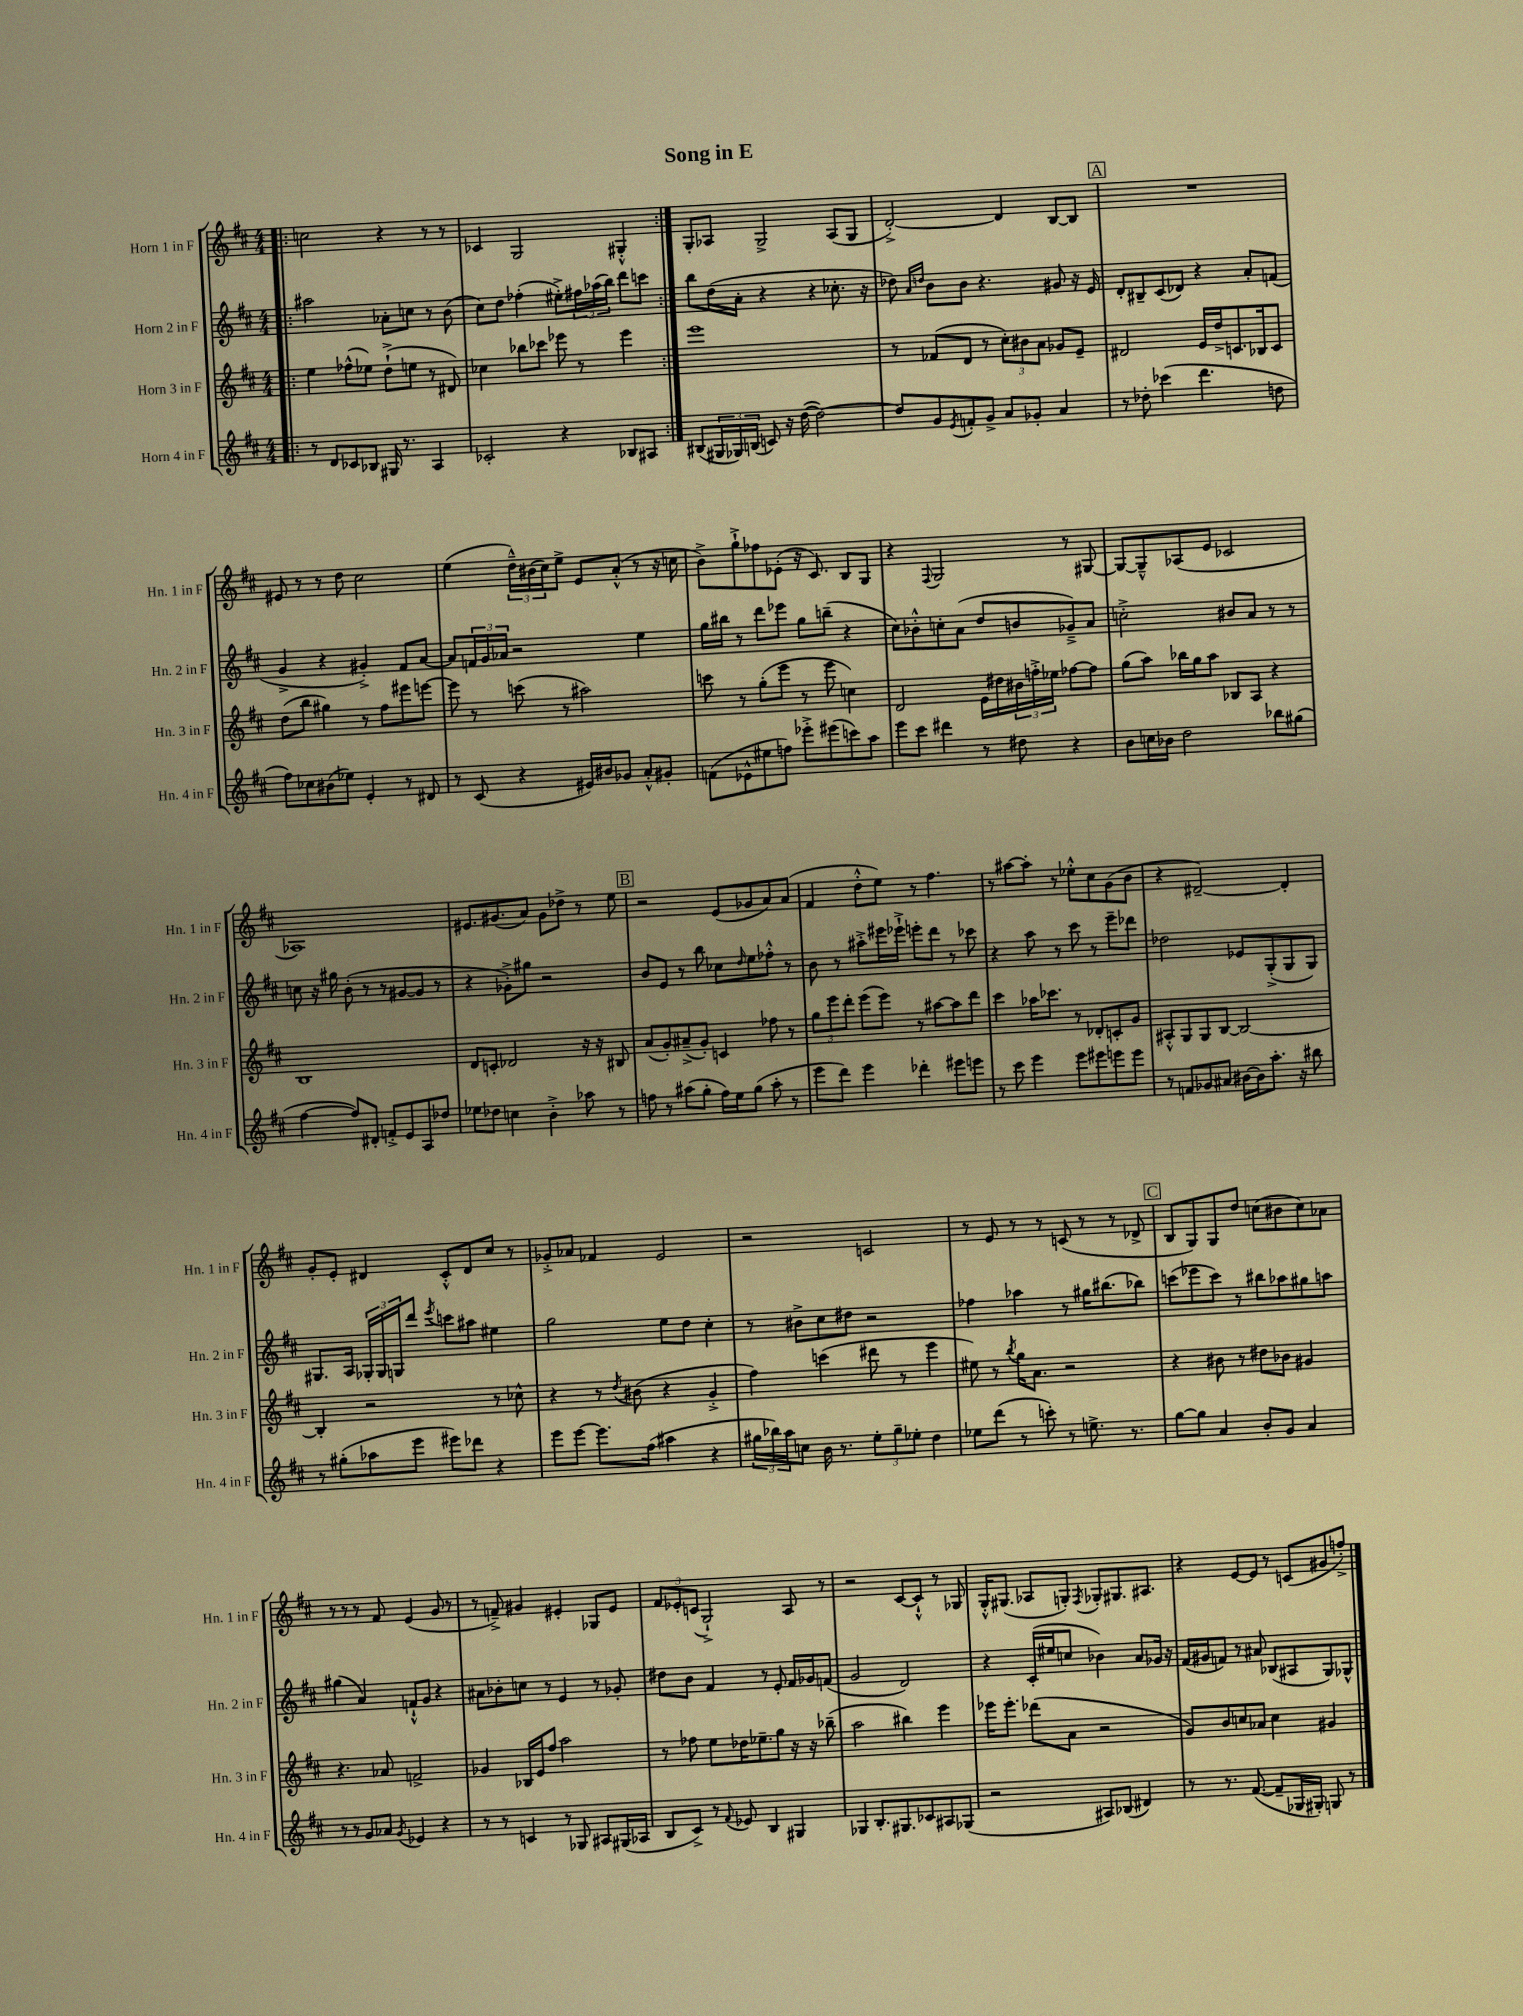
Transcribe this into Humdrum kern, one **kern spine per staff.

**kern	**kern	**kern	**kern
*part4	*part3	*part2	*part1
*staff4	*staff3	*staff2	*staff1
*I"Horn 4 in F	*I"Horn 3 in F	*I"Horn 2 in F	*I"Horn 1 in F
*I'Hn. 4 in F	*I'Hn. 3 in F	*I'Hn. 2 in F	*I'Hn. 1 in F
*clefG2	*clefG2	*clefG2	*clefG2
*k[f#c#]	*k[f#c#]	*k[f#c#]	*k[f#c#]
*M4/4	*M4/4	*M4/4	*M4/4
=1!|:	=1!|:	=1!|:	=1!|:
8r	4ee\	2aa#X\	2ccn\
8d/L	.	.	.
8c-X/	(8ff-X^^\L	.	.
8B-X/J	8ee-X\J)	.	.
16G#X/	(8dd`^\L	8a-X'\L	4r
8.r	.	.	.
.	8een\J	8ccn\J	.
4A/	8r	8r	8r
.	8d#X/)	(8b\	8r
=2	=2	=2	=2
2c-X'/	4cc-X\	8cc#\L)	4c-X/
.	.	8dd\J	.
.	8bb-X\L	(4ff-X'\	2G/
.	8ccc-X\J	.	.
4r	8eee-X\	8ee#X'^\L)	.
.	8r	24ff#X\L	.
.	.	(24aa-X\	.
.	.	24bb\JJ)	.
8B-X/L	4eee-\	8ddd\L	4G#X'^^/
8A#X/J	.	8cccn\J	.
=3:|!	=3:|!	=3:|!	=3:|!
(8B#X/L	1eee	8bb\L	8G'/L
24G#X/L	.	(16dd\L	8A-X/J
24G-X/)	.	.	.
.	.	16a'\JJ	.
(24Bn/JJ	.	.	.
8cn/)	.	4r	2G^/
16r	.	.	.
([16dd\	.	.	.
2dd\_)	.	4r	.
.	.	8.cc-X'\	(8A-/L
.	.	.	8G/J
.	.	16r	.
=4	=4	=4	=4
8dd/L]	8r	8dd-X\)	[2d'^/)
.	.	16qqa/LL	.
.	.	16qqddn/JJ	.
8g/	(8f-X/L	8b\L	.
8qe/	.	.	.
8fn'/	8d/J	8b\J	.
8g^/J	8r	4.r	.
8a/L	12cc#'\L)	.	4d/]
.	12b#X\	.	.
8g-X'/J	.	.	.
.	12a\J	.	.
4a/	8g-X/L	8g#X/	[8B/L
.	8e~/J	16r	8B/J]
.	.	16e/	.
!!LO:REH:place=s1:t=A
=5	=5	=5	=5
8r	2d#X/	8d'/L	1r
8dd-X'\	.	8B#X~/	.
(4ccc-X\	.	(8c#/	.
.	.	8d-X/J)	.
4.ddd\	16e/LL	4r	.
.	16dd^/J	.	.
.	8.cn/	.	.
.	.	8a'/L	.
.	16B-X/k	.	.
8ddn\	8c/J	(8fn/J	.
!!LO:LB:g=z
=6	=6	=6	=6
8ff#\L)	(8dd\L	4g^/	8e#X/
8cc-X\	8bb\J	.	8r
(8b#X\	4gg#X\)	4r	8r
8ee-X\J)	.	.	8dd\
4e'/	8r	4g#X'^/)	2cc#\
.	8ff#\L	.	.
8r	8eee#X\	8f#/L	.
8d#X/	[8eeen\J	[8a/J	.
=7	=7	=7	=7
8r	8eee\]	8a/L]	(4ee\
(8c#/	8r	24fn/L	.
.	.	24g/	.
.	.	24a-X/JJ	.
4r	(8cccn\	2r	24dd~^^\LL)
.	.	.	(24b#X\
.	.	.	24cc#\J)
.	8r	.	8ee^\J
16e#X/LL)	2aa#X\)	.	8e/L
16b#X/J	.	.	.
8g-X/J	.	.	(8a'^^/J
8a'^^/L	.	4ee\	8r
8g#X'/J	.	.	16r
.	.	.	16ccn\
=8	=8	=8	=8
(8fn\L	8cccn\	16gg\LL	8b^\L)
.	.	16bb#X\JJ	.
8e-X^^\	8r	8r	8gg`^\
8ee#X\	(8gg'\L	8ddd\L	8ff-X\
8ffn\J)	8eee\J	8eee-X\J	(8e-X'\J
8eee-X'^\L	8r	8gg\L	16r
.	.	.	8.c#/)
(8eee#X\	8eee\	(8bbn~\J	.
8cccn\)	4ccn\)	4r	8B/L
8aa\J	.	.	8G/J
=9	=9	=9	=9
8eee\L	2d/	8cc#\L)	4r
8ccc#\J	.	8b-X'^^\	.
.	.	.	8qqF#/
4ddd#X\	.	8ccn'\	2G/
.	.	(8a\J	.
8r	16e\LL	8dd/L	.
.	16dd#X\	.	.
8dd#X\	24b#X\	8bn/	.
.	24ffn'^\	.	.
.	24ee-X\JJ	.	.
4r	[8ff-X\L	8g-X~^/)	8r
.	8ff-\J]	8a/J	[8G#X/
=10	=10	=10	=10
8b\L	(8gg\L	2ccn'^\	8G#/L_
16ccn\L	8aa\J)	.	8G#~^^/]
16b-X\JJ	.	.	.
2dd\	16bb-X\LL	.	(8A-X/
.	16gg\J	.	.
.	8aa\J	.	8e/J
.	8B-X/L	8b#X/L	2c-X/
.	8A/J	8a/J	.
8bb-X\L	4r	8r	.
(8gg#X\J	.	8r	.
!!LO:LB:g=z
=11	=11	=11	=11
[4ff#\	1B	8ccn\	1A-X)
.	.	16r	.
.	.	16gg#X\	.
8ff#/L])	.	(8b'\	.
8d#X'/J	.	8r	.
8fn'^/L	.	8r	.
8e/	.	[8g#X/L	.
8A/	.	8g#/J]	.
8dd-X/J	.	8r	.
=12	=12	=12	=12
8ee-X\L	8d/L	4r	8.e#X/L
8dd-X\J	8cn'/J	.	.
.	.	.	(8.g#X/
4ccn\	2d-X/	8g-X'^\L)	.
.	.	8gg#X\J	8a/J)
4b'^\	.	2r	8g#\L
.	.	.	8dd-X^\J
8aa-X\	16r	.	8r
.	16r	.	.
8r	8B#X/	.	8ee\
!!LO:REH:place=s1:t=B
=13	=13	=13	=13
8ffn\	(8a/L	8b/L	2r
8r	8g'/)	8e/J	.
(8aa#X\L	(8a#X~^/	8r	.
8gg'\J	8g'/J)	8bb\	.
16ff\LL)	4cn/	8cc-X\L	(8e/L
16ee\J	.	.	.
.	.	16qqdd/	.
(8gg\J	.	8ee\	8g-X/
8aa#'\	8ff-X\	8ff-X'^^\J	8a/)
8r	8r	8r	(8a/J
=14	=14	=14	=14
8eee\L	12gg\L	8b\	4f#/
.	12eee\	.	.
8ddd\J)	.	8r	.
.	12ddd'\J	.	.
4eee\	(8eee\L	8aa#X'^\L	8dd'^^\L
.	8eee\J)	16eee#X\L	8ee\J)
.	.	16eee-X`^\JJ	.
4ddd-X'\	8r	8eeen'\L	8r
.	[8aa#X\L	8ddd\J	4.ff#\
8eee#X\L	8aa#\]	8r	.
8eeen\J	8ddd\J	8ccc-X\	.
=15	=15	=15	=15
8r	4ccc#\	4r	8r
8ccc#\	.	.	[8aa#X\L
4eee\	16aa-X\KL	8aa\	8aa#'\J]
.	8.ccc-X\J	.	.
.	.	8r	8r
8eee\L	8r	8ccc#\	8ee-X'^^\L
8eee#X\	8d-X'/L	8r	8cc#\
8eeen\	8cn'/	8eee~\L	(8g\
8eee\J	8g/J	8ddd-X\J	8b\J
=16	=16	=16	=16
8r	8A#X'^^/L	2dd-X\	4r
8fn/L	8G/	.	.
8g-X/	8G/	.	[2d#X~/)
8a#X/J	[8B/J	.	.
[16b#X\LL	2B/_	8e-X/L	.
16b#\J]	.	.	.
8.aa'\J	.	(8G'^/	.
.	.	8G/	4d#'/]
16r	.	.	.
8bb#X\	.	8G/J)	.
!!LO:LB:g=z
=17	=17	=17	=17
8r	4B'/]	8.G#X/L	8g'/L
(8gg#X'\L	.	.	8e'/J
.	.	16A/Jk	.
8aa-X\	2r	24G-X'/LL	4d#X/
.	.	24G-/	.
.	.	24Gn/J	.
8eee\J	.	8ddd/J	.
.	.	8qeee/	.
8eee#X\L)	.	8cccn\L	8c#'^^/L
8ddd-X\J	.	8aa#X\J	8d#/
4r	8r	4ee#X\	8cc#/J
.	8cc-X^^\	.	8r
=18	=18	=18	=18
8eee\L	4r	2gg\	8g-X'^/L
[8eee\J	.	.	8a-X/J
8.eee\L]	8r	.	4f-X/
.	8qdd/	.	.
.	(8b#X\	.	.
(16ff#\Jk	.	.	.
4aa#X\	4r	8ee\L	2e/
.	.	8dd\J	.
4r	4g'^/	4cc#'\	.
=19	=19	=19	=19
24gg#X\LL	4ff#\)	8r	2r
24bb-X\)	.	.	.
24aa\J	.	.	.
8ccn\J	.	8b#X^\L	.
16b\	(4cccn\	8cc#\	.
8.r	.	.	.
.	.	8dd#X\J	.
12ee'\L	8ddd#X\	2r	2cn/
12gg#~\	.	.	.
.	8r	.	.
12ee-X'\J	.	.	.
4dd\	4eee\	.	.
=20	=20	=20	=20
8ee-X\L	8ee#X\)	4ff-X\	8r
(8ddd\J	8r	.	8e/
.	8qbb/	.	.
8r	16gg\KL	4aa-X\	8r
.	8.a\J	.	.
8cccn'\)	.	.	8r
8r	2r	8r	(8cn/
8.een^\	.	16gg#X\KL	8r
.	.	(8.bb#X\	.
.	.	.	8r
8.r	.	.	.
.	.	8bb-X\J)	8d-X^/
!!LO:REH:place=s1:t=C
=21	=21	=21	=21
[8gg\L	4r	(8cccn\L	8B/L
8gg\J]	.	8eee-X\	8G/)
4a/	8b#X\	8ccc\J)	8G/
.	8r	8r	8dd/J
8b'/L	8dd#X\L	8bb#X\L	(8ccn\L
8g/J	8b-X\J	8aa-X\	8b#X\
4a/	4g#X/	8gg#X\	8cc\)
.	.	8aan\J	8a-X\J
!!LO:LB:g=z
=22	=22	=22	=22
8r	4.r	(4gg#X\	8r
8r	.	.	8r
8g/L	.	4a/)	8r
8a-X/J	8a-X/	.	8f#/
8qg/	.	.	.
4e-X/	2fn^/	8fn`^^/L	(4e/
.	.	8g/J	.
4r	.	4r	8g/
.	.	.	8r
=23	=23	=23	=23
8r	4g-X/	8a#X\L	8r
8r	.	8b-X'\	8fn~^/)
4cn/	16B-X/LL	8ccn\J	4g#X/
.	16e/J	.	.
.	8ff#/J	8r	.
8r	2aa\	4e/	4e#X'/
8G-X/	.	.	.
8A#X/L	.	8r	8G-X/L
(16G#X/L	.	8g-X'/	8e#/J
16A-X/JJ	.	.	.
=24	=24	=24	=24
8B/L	8r	8dd#X\L	12f#/L
.	.	.	12e-X'/
8c#^/J)	8ff-X\	8b\J	.
.	.	.	(12cn/J
8r	8ee\L	4f#/	2G`^/)
8qqf#/	.	.	.
8e-X/	16dd-X\K	.	.
.	8.ee-X~\	.	.
4B/	.	8r	.
.	8gg\J	8e'/	.
4G#X/	16r	16f#/LL	8A/
.	16r	16g-X/J	.
.	(8bb-X~\	(8fn/J	8r
=25	=25	=25	=25
4G-X/	2aa\	2g/	2r
8.B'/L	.	.	.
8.G#X/	.	.	.
.	4bb#X\)	2d/)	[8c#/L
8c-X/	.	.	8c#`^^/J]
8A#X/	4eee\	.	8r
(8G-X/J	.	.	8G-X/
=26	=26	=26	=26
2r	16eee-X\KL	4r	16G'^^/KL
.	8.eee-'\J	.	(8.G#X/J
.	(8ddd-X\L	(16c#'/LL	8A-X/L
.	.	16ee#X/J	.
.	8a\J	8ccn/J	8Gn'/J)
.	.	.	8qF#/
8A#X/L)	2r	4b-X\)	8G-X'/L
(8B-X/J	.	.	8.G#X/
4d#X/)	.	8a/L	.
.	.	.	8.A#X/J
.	.	16g-X/Jk	.
.	.	16r	.
=27	=27	=27	=27
8r	8g/L)	(16f#/LL	4r
.	.	16g#X/J	.
8.r	8b/	8fn/J)	.
.	8ccn/	8r	[8e/L
([8.f#/	.	.	.
.	8a-X/J	8a#X/	8e/J]
8f#~/L]	4cc\	(8B-X/L	8r
16G-X/L	.	8A#X/	(8cn/L
16G#X'/JJ)	.	.	.
8Gn/	4g#X/	8G/)	8g#X/
8r	.	8G-X^^/J	8ffn'^/J)
==	==	==	==
*-	*-	*-	*-
